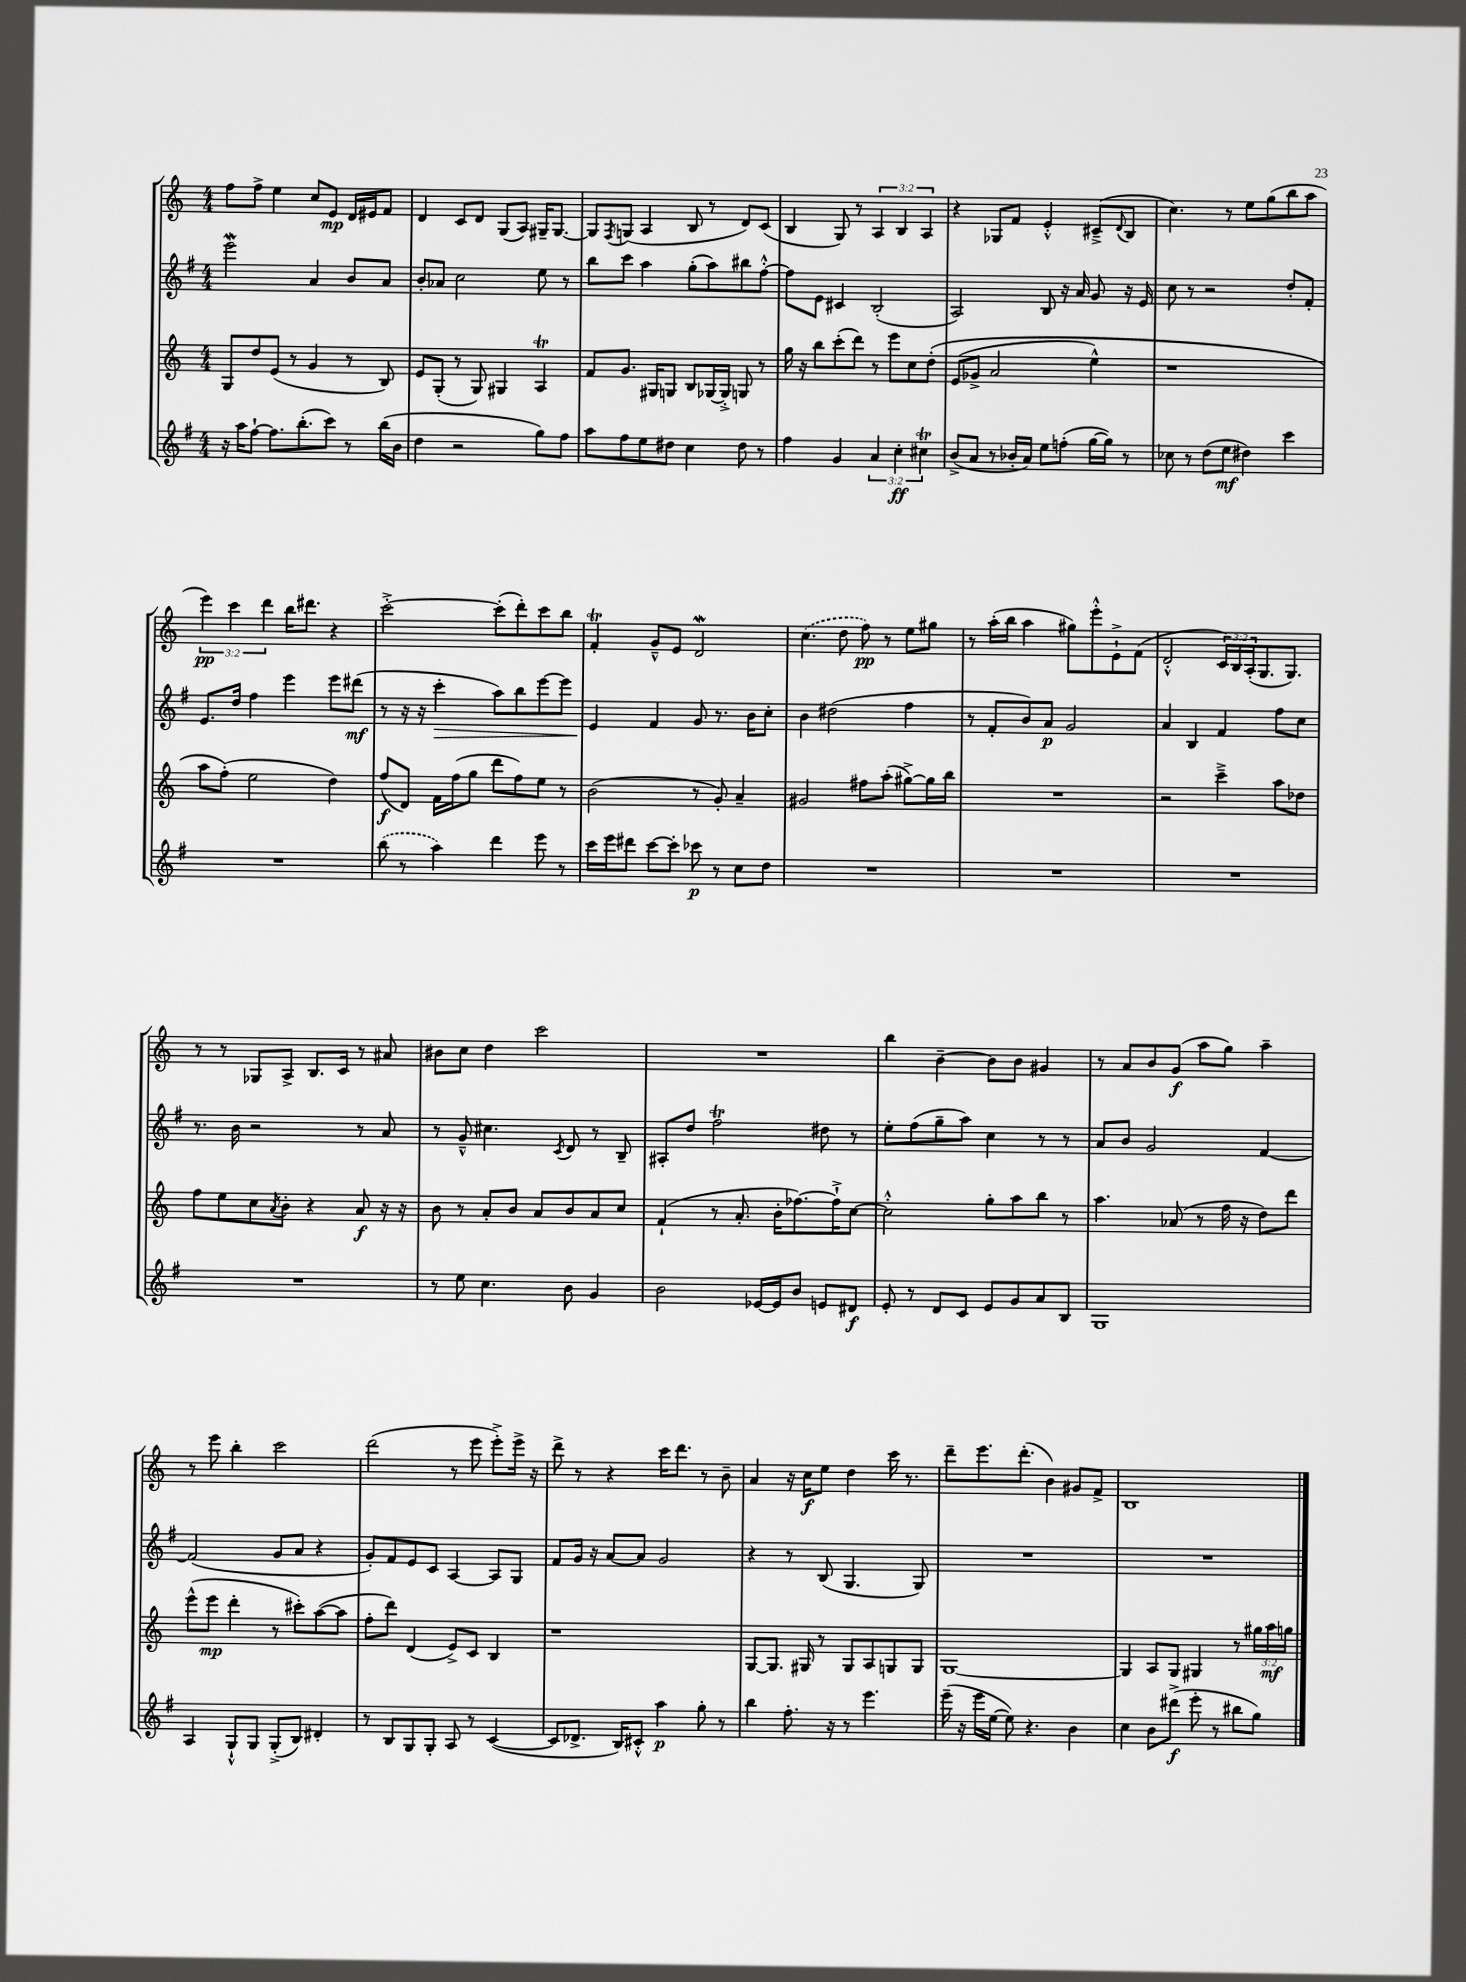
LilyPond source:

<<
\new StaffGroup <<
\new Staff = "s0" {
    \clef treble \key c \major \numericTimeSignature \time 4/4 \override Staff.TupletNumber.text = #tuplet-number::calc-fraction-text
    f''8 f''8-> e''4 c''8 e'8\mp d'16 eis'16 f'8 |
    d'4 c'8 d'8 g8( a8) gis16-- gis8.~ |
    gis8 \acciaccatura { f8 } g8( a4 b8 r8 d'8) c'8( |
    b4 g8) r8 \tuplet 3/2 { a4 b4 a4 } |
    r4 ges8 f'8 e'4-.-^ cis'8--->( \appoggiatura { d'8 } b8 |
    c''4.) r8 e''8 g''8( b''8 a''8 |
    \tuplet 3/2 { e'''4\pp) c'''4 d'''4 } b''16 dis'''8. r4 |
    c'''2~-.-> c'''8-.( d'''8-.) c'''8 b''8 |
    f'4-.\trill g'8---^ e'8 d'2\mordent |
    \once \slurDashed c''4.( d''8 f''8\pp) r8 e''8 gis''8 |
    r8 a''16-.( b''16 a''4 gis''8) e'''8-.-^ e'8-!-> f'8( |
    d'2-.-^ \tuplet 3/2 { c'16) b16 a16-.( } g8. g8.) |
    r8 r8 ges8 a8-> b8. c'16 r8 ais'8 |
    bis'8 c''8 d''4 c'''2 |
    R1 |
    b''4 b'4~-- b'8 b'8 gis'4 |
    r8 a'8 b'8 g'8\f( a''8 g''8) a''4-- |
    r8 e'''8 b''4-. c'''2 |
    d'''2( r8 e'''8 e'''8-.->) e'''16-> r16 |
    d'''8-> r8 r4 c'''16 d'''8. r8 b'8-- |
    a'4 r16 c''16\f e''8 d''4 c'''16 r8. |
    d'''8-- e'''8. d'''8.-.( b'4) gis'8 f'8-> |
    b1 \bar "|." |
}
\new Staff = "s1" {
    \clef treble \key g \major \numericTimeSignature \time 4/4
    e'''2\mordent a'4 b'8 a'8 |
    b'8-. aes'8 c''2 e''8 r8 |
    b''8 c'''8 a''4 g''8-.( a''8) bis''8 fis''8~-.-^ |
    fis''8 e'8 cis'4 b2-.( |
    a2) b8 r16 a'16 g'8 r16 e'16 |
    c''8 r8 r2 d''8-. fis'8-. |
    e'8. d''16 fis''4 e'''4 e'''8 dis'''8\mf( |
    r8 r16 r16 c'''4-.\> a''8) b''8 e'''8~ e'''8 |
    e'4\! fis'4 g'8 r8. b'16 c''8-. |
    b'4 dis''2( fis''4 |
    r8 fis'8-. b'8) a'8\p g'2 |
    a'4 b4 fis'4 fis''8 c''8 |
    r8. b'16 r2 r8 a'8 |
    r8 g'8---^ cis''4. \acciaccatura { c'8 } d'8 r8 b8-- |
    ais8-. d''8 fis''2\trill dis''8 r8 |
    e''8-. fis''8( g''8-- a''8) c''4 r8 r8 |
    a'8 b'8 g'2 fis'4~ |
    fis'2( g'8 a'8 r4 |
    g'8-.) fis'8 e'8 c'8 a4~ a8 g8 |
    fis'8 g'16 r16 a'8~ a'8 g'2 |
    r4 r8 b8( g4. g8) |
    R1 |
    R1 \bar "|." |
}
\new Staff = "s2" {
    \clef treble \key c \major \numericTimeSignature \time 4/4 \override Staff.TupletNumber.text = #tuplet-number::calc-fraction-text
    g8 d''8 e'8( r8 g'4 r8 b8) |
    e'8 g8-.( r8 g8) gis4 a4\trill |
    f'8 g'8. gis16 g8 b8 ges16~ ges16-.-> g8 r8 |
    g''16 r16 b''8 c'''8-.( d'''8) r8 e'''8 c''8 d''8-.\( |
    e'8( ges'8-> a'2 e''4-^) |
    r1 |
    a''8 f''8-.(\) e''2 d''4) |
    f''8\f( d'8) f'16 f''16( g''8 d'''8 f''8) e''8 r8 |
    b'2( r8 g'8-.) a'4-- |
    gis'2 fis''8 a''8-.( gis''8~->) gis''16 b''16 |
    R1 |
    r2 c'''4---> a''8 des''8 |
    f''8 e''8 c''8 \acciaccatura { a'8 } b'8-. r4 a'8\f r16 r16 |
    b'8 r8 a'8-. b'8 a'8 b'8 a'8 c''8 |
    f'4-!( r8 a'8.-. b'16-. fes''8.~) fes''16-!-> c''8~ |
    c''2-.-^ g''8-. a''8 b''8 r8 |
    a''4. aes'8( r8 f''16 r16 d''8) d'''8 |
    e'''8-^( e'''8\mp d'''4-. r8 cis'''8-.) a''8~( a''8 |
    f''8-. d'''8) d'4( e'8->) c'8 b4 |
    r1 |
    g8~ g8. gis16 r8 gis8 a8 g8 g8 |
    g1~ |
    g4 a8 g8 gis4 r8 \tuplet 3/2 { gis''16 a''16\mf g''16 } \bar "|." |
}
\new Staff = "s3" {
    \clef treble \key g \major \numericTimeSignature \time 4/4 \override Staff.TupletNumber.text = #tuplet-number::calc-fraction-text
    r16 a''16 fis''8~-! fis''8. b''8.-.( c'''8) r8 b''16( b'16 |
    d''4 r2 g''8) fis''8 |
    a''8 fis''8 e''8 dis''8 c''4 dis''8 r8 |
    fis''4 g'4 \tuplet 3/2 { a'4 c''4-.\ff cis''4\trill } |
    b'8->( a'8 r8 bes'16-. a'16) e''8 f''8-.( g''16~ g''16) r8 |
    ces''8 r8 d''8( e''8\mf dis''4) c'''4 |
    R1 |
    \once \slurDashed b''8( r8 a''4) d'''4 e'''8 r8 |
    c'''16 e'''16 dis'''8 c'''8~ c'''8-. ces'''8\p r8 c''8 d''8 |
    R1 |
    R1 |
    R1 |
    R1 |
    r8 e''8 c''4. b'8 g'4 |
    b'2 ees'16~ ees'16 b'8 e'8 dis'8\f |
    e'8-. r8 d'8 c'8 e'8 g'8 a'8 b8 |
    g1 |
    a4 g8-!-^ g8 g8-.->( b8) dis'4-. |
    r8 b8 g8 g8-. a8 r8 c'4~( |
    c'8 des'8.-> b16) cis'8-.-^ a''4\p g''8-. r8 |
    b''4 fis''8.-. r16 r8 e'''4. |
    e'''16--( r16 e'''16 e''16~ e''8) r4. b'4 |
    c''4 b'8 dis'''8->\f( e'''8-. r8 bis''8 g''8) \bar "|." |
}
>>
>>
\layout { \context { \Score \remove "Bar_number_engraver" } }
